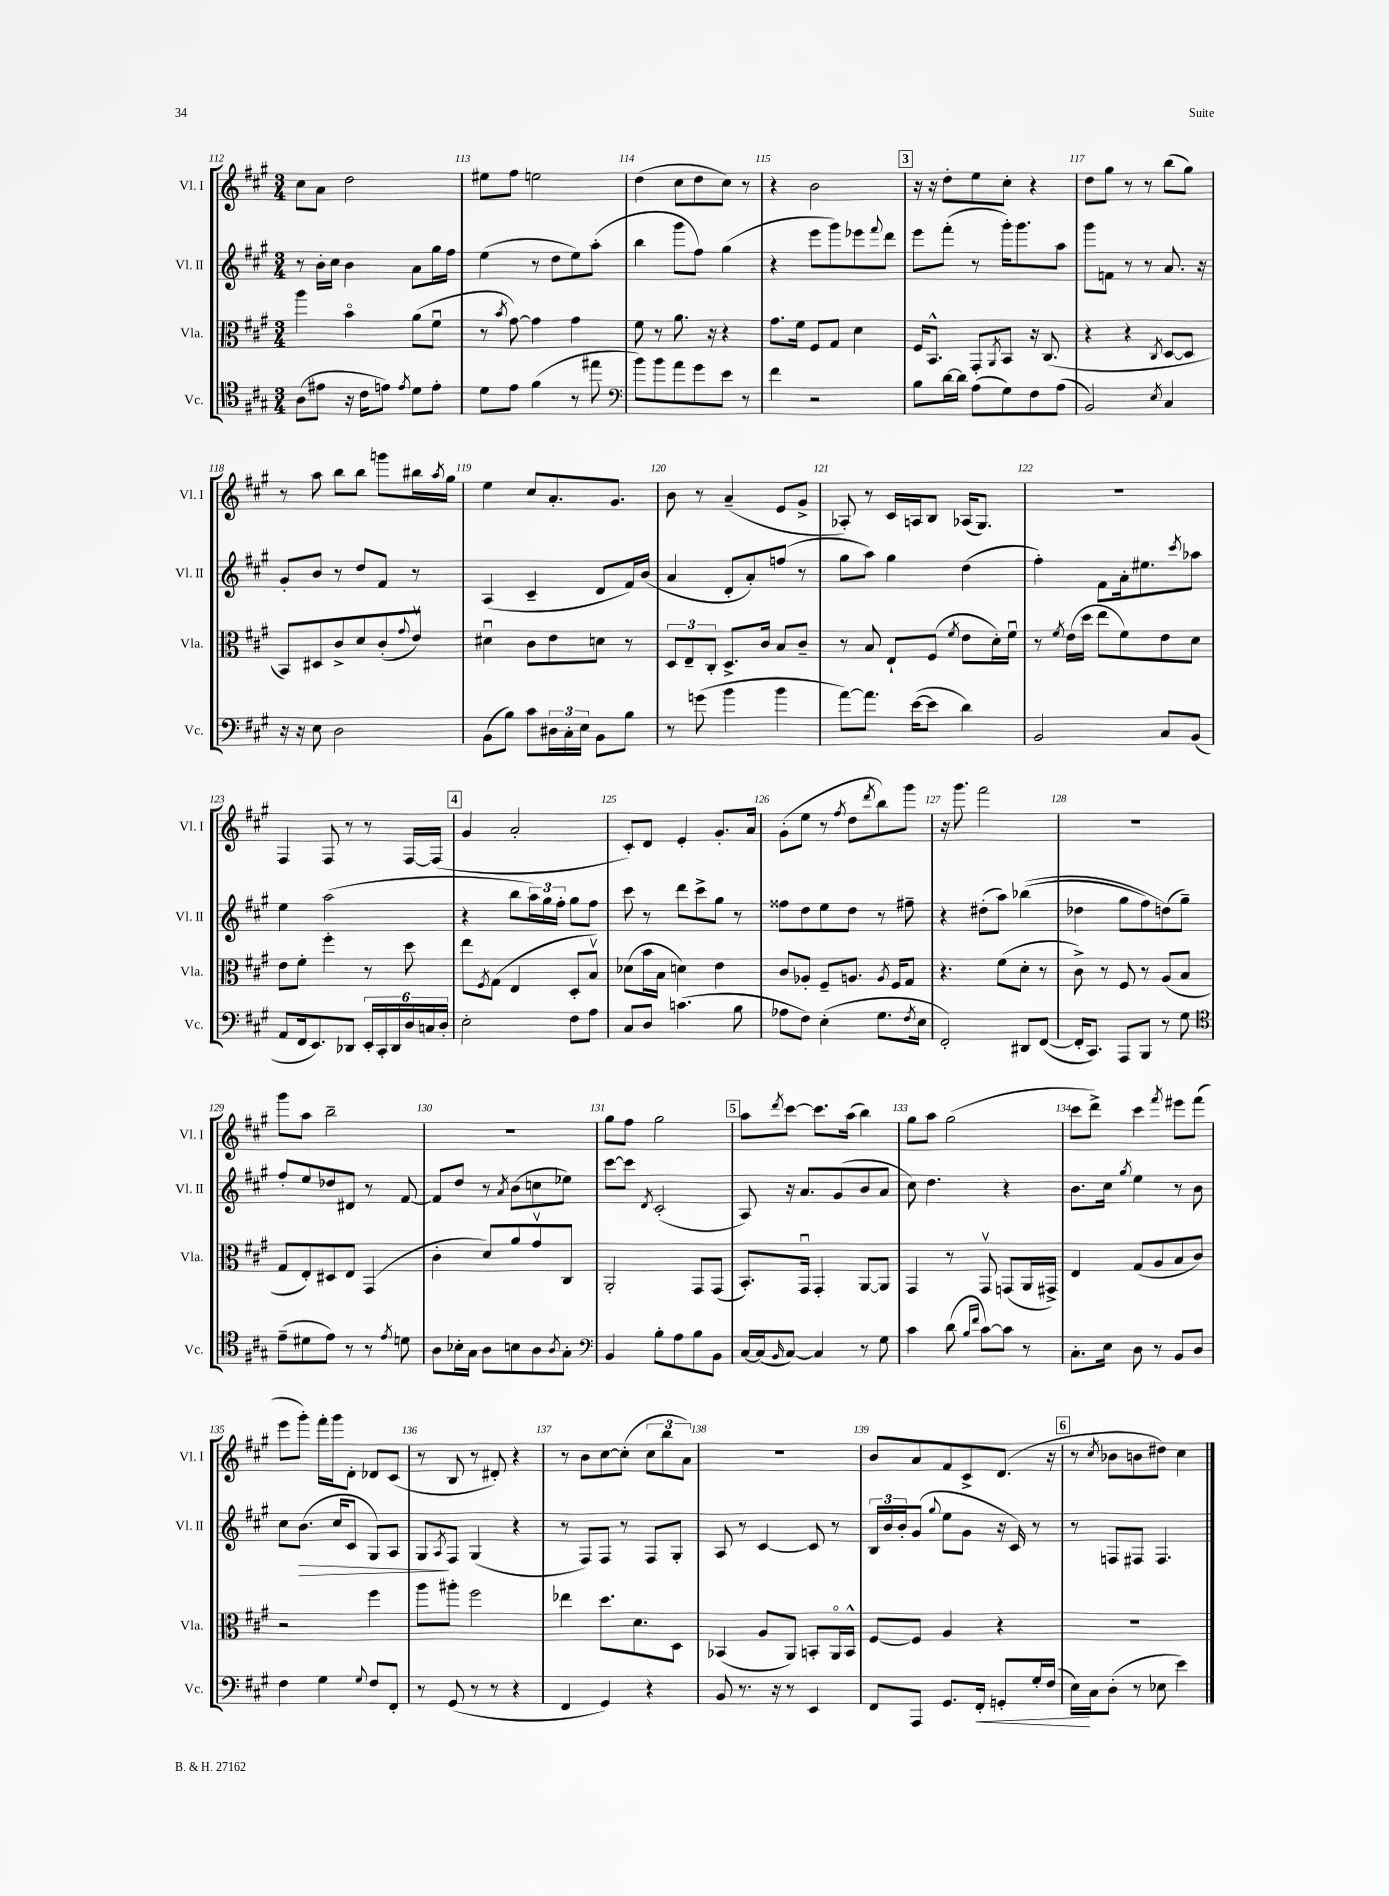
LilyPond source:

<<
\new StaffGroup <<
\new Staff = "s0" \with { instrumentName = "Vl. I" shortInstrumentName = "Vl. I" } {
    \clef treble \key a \major \numericTimeSignature \time 3/4
    cis''8 a'8 d''2 |
    eis''8 fis''8 e''2 |
    d''4( cis''8 d''8 cis''8) r8 |
    r4 b'2 |
    \mark \markup { \box "3" } r16 r16 d''8-. e''8 cis''8-. r4 |
    d''8 gis''8 r8 r8 b''8( gis''8) |
    r8 a''8 b''8 b''8 g'''8 bis''16 \acciaccatura { a''8 } gis''16 |
    e''4 cis''8 a'8.-. gis'8. |
    b'8 r8 a'4--( e'8 gis'8-> |
    aes8-.) r8 cis'16 a16 b8 aes16( gis8.) |
    R2. |
    fis4 fis8 r8 r8 fis16~ fis16( |
    \mark \markup { \box "4" } gis'4 a'2-. |
    cis'8-.) d'8 e'4-. gis'8.-. a'16 |
    gis'8-.( e''8 r8 \acciaccatura { fis''8 } d''8 \acciaccatura { d'''8 } b''8) gis'''8 |
    r16 gis'''8. fis'''2 |
    R2. |
    gis'''8 a''8 b''2-- |
    R2. |
    gis''8 fis''8 gis''2 |
    \mark \markup { \box "5" } a''8 \acciaccatura { d'''8 } cis'''8~ cis'''8. a''16( b''4) |
    gis''8 a''8 gis''2( |
    cis'''8 d'''8->) cis'''4 \acciaccatura { fis'''8 } eis'''8 fis'''8( |
    e'''8 gis'''8-.) fis'''16-. gis'''16 d'8-. des'8 cis'8( |
    r8 b8 r8 dis'8-.) r4 |
    r8 b'8 cis''8~ cis''8-.( \tuplet 3/2 { cis''8 b''8 a'8) } |
    R2. |
    b'8 a'8 fis'8 cis'8-> d'8.( r16 |
    \mark \markup { \box "6" } r8 \acciaccatura { cis''8 } bes'8 b'8 dis''8) cis''4 \bar "|." |
}
\new Staff = "s1" \with { instrumentName = "Vl. II" shortInstrumentName = "Vl. II" } {
    \clef treble \key a \major \numericTimeSignature \time 3/4
    r8 b'16-. cis''16 b'4 a'8 gis''16 fis''16 |
    e''4( r8 d''8 e''8) a''8-.( |
    b''4 gis'''8 fis''8) gis''4( |
    r4 e'''8 gis'''8) ees'''8 \appoggiatura { fis'''8 } d'''8 |
    \mark \markup { \box "3" } e'''8 fis'''8-.( r8 gis'''16-.) gis'''8. a''8 |
    gis'''8 f'8 r8 r8 a'8. r16 |
    gis'8-. b'8 r8 d''8 fis'8 r8 |
    a4( cis'4-- d'8 fis'16) b'16( |
    a'4 d'8-. a'8-.) f''8( r8 |
    gis''8 a''8) gis''4 d''4( |
    fis''4-.) fis'8 a'16-. eis''8. \acciaccatura { cis'''8 } aes''8 |
    e''4 a''2( |
    \mark \markup { \box "4" } r4 b''8 \tuplet 3/2 { a''16) gis''16 fis''16-. } gis''8 fis''8 |
    cis'''8 r8 d'''8 cis'''8-> gis''8 r8 |
    fisis''8 d''8 e''8 d''8 r8 fis''8-- |
    r4 dis''8-.( a''8) bes''4(\( |
    des''4 gis''8 fis''8) d''8(\) gis''8--) |
    fis''8-. e''8 des''8 dis'8 r8 fis'8~ |
    fis'8 d''8 r8 \acciaccatura { a'8 } b'8( c''8 ees''8) |
    cis'''8~ cis'''8 \acciaccatura { d'8 } cis'2-.( |
    \mark \markup { \box "5" } a8) r16 a'8. gis'8( b'8 a'8 |
    cis''8) d''4. r4 |
    b'8. cis''16 \acciaccatura { gis''8 } e''4 r8 b'8 |
    cis''8 b'8.\>( cis''16 cis'8 gis8) a8 |
    gis8\! \acciaccatura { a8 } fis8 gis4( r4 |
    r8 fis8) fis8 r8 fis8 gis8-. |
    a8 r8 cis'4~ cis'8 r8 |
    \tuplet 3/2 { b16 b'16 b'16-. } gis'8( \appoggiatura { gis''8 } e''8 gis'8 r16 cis'16) r8 |
    \mark \markup { \box "6" } r8 f8 fis8 fis4. \bar "|." |
}
\new Staff = "s2" \with { instrumentName = "Vla." shortInstrumentName = "Vla." } {
    \clef alto \key a \major \numericTimeSignature \time 3/4
    a''4 b'4\flageolet a'8( fis'8\downbow |
    r8 \acciaccatura { b'8 } gis'8~) gis'4 gis'4 |
    fis'8 r8 a'8. r16 r4 |
    gis'8. fis'16 fis8 gis8 d'4 |
    \mark \markup { \box "3" } fis16 b,8.-^ gis,8-. \acciaccatura { a,8 } b,8 r16 cis8.( |
    r4 r4 \acciaccatura { cis8 } d8~ d8 |
    b,8) dis8 cis'8-> d'8 cis'8-.( \appoggiatura { gis'8 } e'8\upbow) |
    dis'4\downbow cis'8 e'8 d'8 r8 |
    \tuplet 3/2 { d8 e8-- cis8-. } d8.-> cis'16 b8 cis'8-- |
    r8 b8 e8-! fis8( \acciaccatura { fis'8 } e'8 d'16-.) fis'16\downbow |
    r8 \acciaccatura { fis'8 } e'16( d''16 e''8 fis'8) e'8 d'8 |
    e'8 fis'8-. fis''4-. r8 d''8 |
    \mark \markup { \box "4" } e''8 \acciaccatura { fis8 } gis8( e4 d8-. b8\upbow) |
    des'8( b'16 b16 d'4) e'4 |
    cis'8 aes8-. fis8-- a8. \acciaccatura { a8 } fis16 gis8 |
    r4. fis'8( d'8-. r8 |
    cis'8->) r8 fis8 r8 a8( b8 |
    gis8 e8-.) dis8 e8 gis,4( |
    cis'4-. d'8) a'8 gis'8\upbow cis8 |
    a,2-. gis,8 gis,8( |
    \mark \markup { \box "5" } b,8.-.) gis,16\downbow gis,4-. a,8~ a,8 |
    gis,4 r8 gis,8\upbow g,8( a,16 gis,16->) |
    e4 gis8( a8 b8 cis'8) |
    r2 fis''4 |
    a''8 ais''8-. fis''2 |
    ees''4 d''8. d'8. d8 |
    bes,4( a8 a,8) b,8-. a,16\flageolet b,16-^ |
    fis8~ fis8 a4 r4 |
    \mark \markup { \box "6" } R2. \bar "|." |
}
\new Staff = "s3" \with { instrumentName = "Vc." shortInstrumentName = "Vc." } {
    \clef tenor \key a \major \numericTimeSignature \time 3/4
    a8( eis'8 r16 cis'16 e'8) \acciaccatura { e'8 } d'8 e'8-. |
    d'8 e'8 fis'4( r8 eis''8 |
    \clef bass b'8) b'8 a'8 gis'8 e'8 r8 |
    fis'4 r2 |
    \mark \markup { \box "3" } b8 d'16~ d'16 a8( gis8) fis8 a8( |
    b,2) \acciaccatura { e8 } cis4 |
    r16 r16 e8 d2 |
    b,8( b8) cis'8 \tuplet 3/2 { dis16 cis16-. e16 } b,8 b8 |
    r8 g'8( b'4 b'4 |
    a'8~) a'8. e'16~( e'8 d'4) |
    b,2 cis8 b,8( |
    a,8 fis,16 e,8.) des,8 \tuplet 6/4 { e,16-. cis,16-. des,16 d16 c16 d16-. } |
    \mark \markup { \box "4" } e2-. fis8 a8 |
    cis8 d8 c'4.( b8 |
    aes8 fis8) e4-.( gis8. \acciaccatura { fis8 } e16 |
    fis,2-.) dis,8 fis,8~( |
    fis,16-. cis,8.) a,,8 b,,8 r8 gis8 |
    \clef tenor e'8--( dis'8 e'8) r8 r8 \acciaccatura { e'8 } d'8 |
    a8 bes16-. gis16 a8 b8 a8 \acciaccatura { a8 } gis8-. |
    \clef bass b,4 b8-. a8 b8 b,8 |
    \mark \markup { \box "5" } cis16~ cis16( \grace { b,16 } cis8~) cis4 r8 gis8 |
    cis'4 d'8( \grace { b16 fis'16 } cis'8~) cis'8 r8 |
    cis8.-. e16 d8 r8 b,8 d8 |
    fis4 gis4 \appoggiatura { gis8 } fis8 fis,8-. |
    r8 gis,8( r8 r8 r4 |
    fis,4 gis,4) r4 |
    b,8 r8. r16 r8 e,4 |
    fis,8 a,,8 gis,8. fis,16-.\< g,8-. gis16-. fis16( |
    \mark \markup { \box "6" } e16\!) cis16 d8-.( r8 ees8 e'4) \bar "|." |
}
>>
>>
\layout { \context { \Score currentBarNumber = #112 \override BarNumber.break-visibility = ##(#f #t #t) barNumberVisibility = #all-bar-numbers-visible } }
